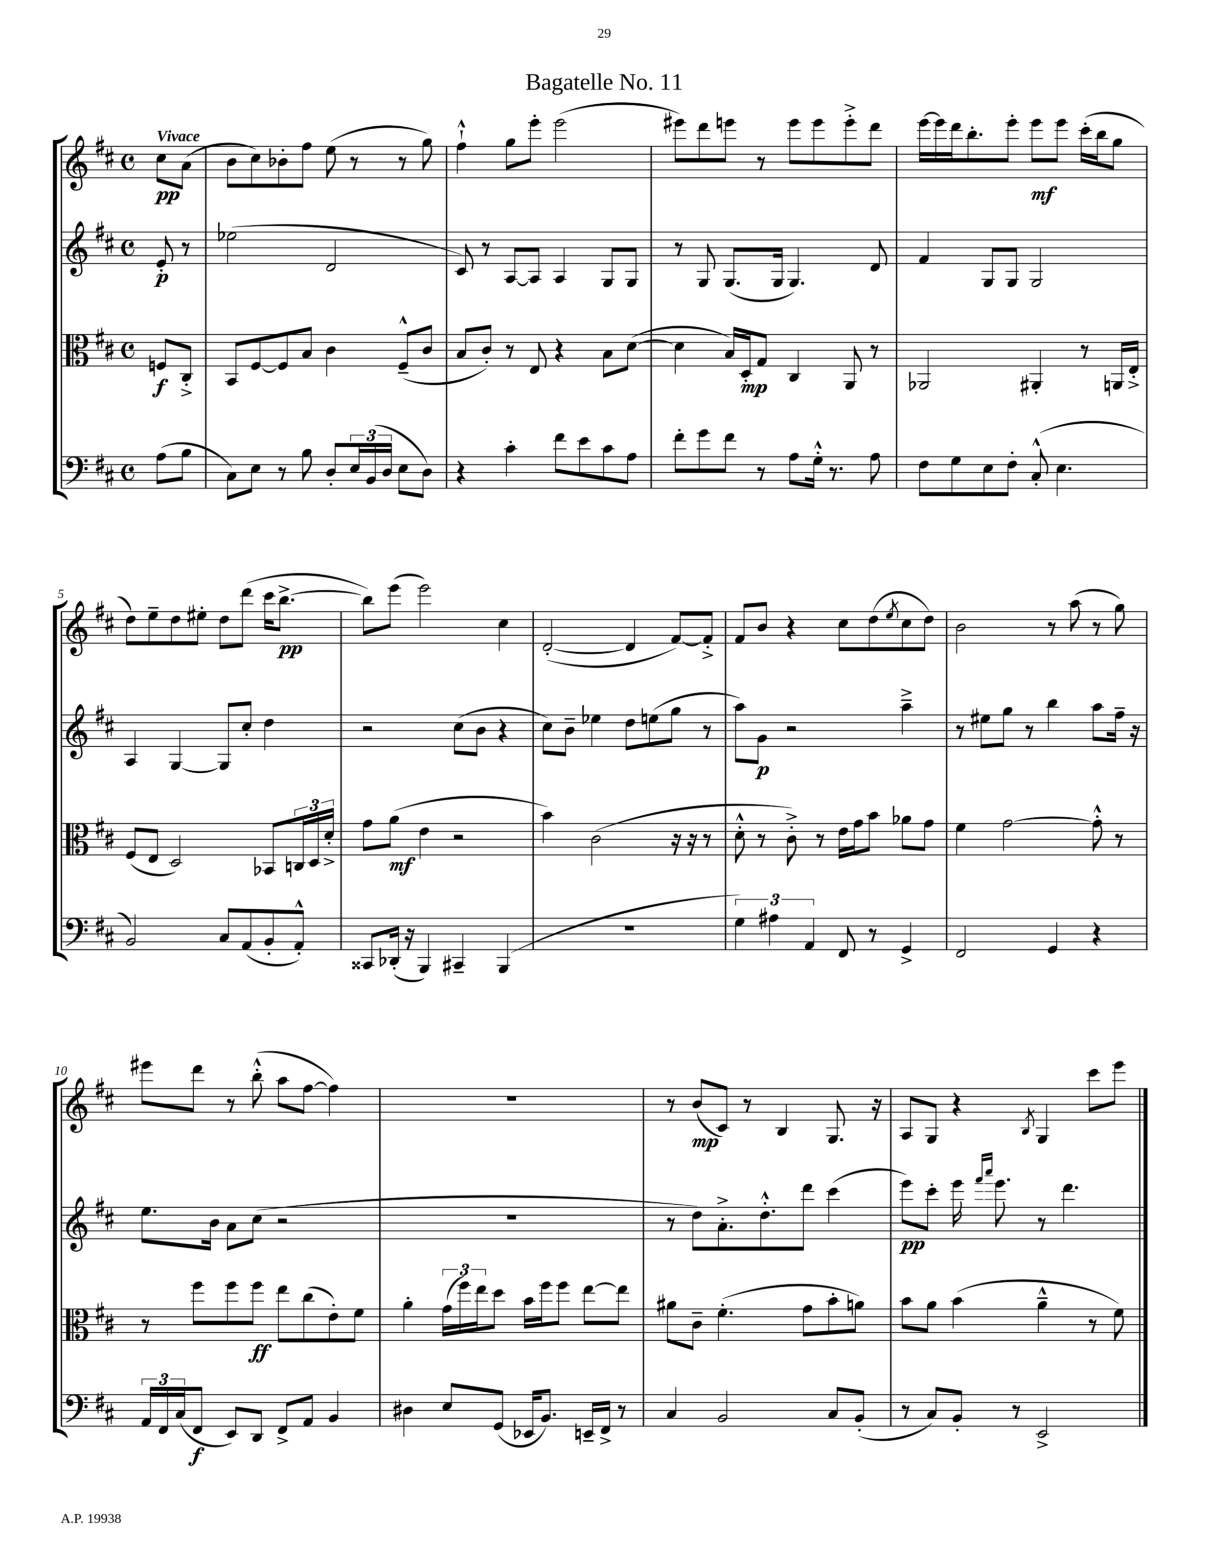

**kern	**dynam	**kern	**dynam	**kern	**dynam	**kern	**dynam
*part4	*part4	*part3	*part3	*part2	*part2	*part1	*part1
*staff4	*staff4	*staff3	*staff3	*staff2	*staff2	*staff1	*staff1
*clefF4	*	*clefC3	*	*clefG2	*	*clefG2	*
*k[f#c#]	*	*k[f#c#]	*	*k[f#c#]	*	*k[f#c#]	*
*M4/4	*	*M4/4	*	*M4/4	*	*M4/4	*
*met(c)	*	*met(c)	*	*met(c)	*	*met(c)	*
=	=	=	=	=	=	=	=
!	!	!	!	!	!	!LO:TX:a:B:t=Vivace	!
(8A\L	.	8Fn/L	f	8e'/	p	8cc#\L	pp
8B\J	.	8C#'^/J	.	8r	.	(8a\J	.
=1	=1	=1	=1	=1	=1	=1	=1
8C#\L)	.	8BB/L	.	(2ee-X\	.	8b\L	.
8E\J	.	[8F#/	.	.	.	8cc#\)	.
8r	.	8F#/]	.	.	.	8b-X'\	.
8B\	.	8B/J	.	.	.	8ff#\J	.
8D'/L	.	4c#\	.	2d/	.	(8ee\	.
24E/L	.	.	.	.	.	8r	.
(24BB/	.	.	.	.	.	.	.
24D/JJ	.	.	.	.	.	.	.
8E\L	.	(8F#~^^/L	.	.	.	8r	.
8D\J)	.	8c#/J	.	.	.	8gg\)	.
=2	=2	=2	=2	=2	=2	=2	=2
4r	.	8B/L	.	8c#/)	.	4ff#`^^\	.
.	.	8c#'/J)	.	8r	.	.	.
4c#'\	.	8r	.	[8A/L	.	8gg\L	.
.	.	8E/	.	8A/J]	.	8eee'\J	.
8f#\L	.	4r	.	4A/	.	(2eee\	.
8e\	.	.	.	.	.	.	.
8c#\	.	8B\L	.	8G/L	.	.	.
8A\J	.	([8d\J	.	8G/J	.	.	.
=3	=3	=3	=3	=3	=3	=3	=3
8f#'\L	.	4d\]	.	8r	.	8eee#X\L)	.
8g\	.	.	.	8G/	.	8ddd\	.
8f#\J	.	16B/LL)	.	(8.G/L	.	8eeen\J	.
.	.	16D'/J	mp	.	.	.	.
8r	.	8G/J	.	.	.	8r	.
.	.	.	.	16G/Jk	.	.	.
8A\L	.	4C#/	.	4.G/)	.	8eee\L	.
16G'^^\Jk	.	.	.	.	.	8eee\	.
8.r	.	.	.	.	.	.	.
.	.	8AA/	.	.	.	8eee'^\	.
8A\	.	8r	.	8d/	.	8ddd\J	.
=4	=4	=4	=4	=4	=4	=4	=4
8F#\L	.	2AA-X/	.	4f#/	.	[16eee\LL	.
.	.	.	.	.	.	16eee\]	.
8G\	.	.	.	.	.	16ddd\J	.
.	.	.	.	.	.	8.bb'\	.
8E\	.	.	.	8G/L	.	.	.
8F#'\J	.	.	.	8G/J	.	8eee'\J	.
(8C#'^^/	.	4AA#X'/	.	2G/	.	8eee\L	mf
4.E\	.	.	.	.	.	8eee\J	.
.	.	8r	.	.	.	(16ccc#'\LL	.
.	.	.	.	.	.	16bb\J	.
.	.	16AAn/LL	.	.	.	8gg\J	.
.	.	16E'^/JJ	.	.	.	.	.
!!LO:LB:g=z
=5	=5	=5	=5	=5	=5	=5	=5
2BB/)	.	(8F#/L	.	4A/	.	8dd\L)	.
.	.	8E/J	.	.	.	8ee~\	.
.	.	2D/)	.	[4G/	.	8dd\	.
.	.	.	.	.	.	8ee#X'\J	.
8C#/L	.	.	.	8G/L]	.	8dd\L	.
(8AA/	.	.	.	8cc#'/J	.	(8ddd\J	.
8BB'/	.	8BB-X/L	.	4dd\	.	16ccc#\KL	.
.	.	.	.	.	.	[8.bb^\J	pp
8AA'^^/J)	.	24Cn/L	.	.	.	.	.
.	.	24D/	.	.	.	.	.
.	.	24d'^/JJ	.	.	.	.	.
=6	=6	=6	=6	=6	=6	=6	=6
8CC##X/L	.	8g\L	.	2r	.	8bb\L])	.
(16DD-X'/Jk	.	(8a\J	mf	.	.	(8eee\J	.
16r	.	.	.	.	.	.	.
4BBB/)	.	4e\	.	.	.	2eee\)	.
4CC#X~/	.	2r	.	(8cc#\L	.	.	.
.	.	.	.	8b\J	.	.	.
(4BBB/	.	.	.	4r	.	4cc#\	.
=7	=7	=7	=7	=7	=7	=7	=7
1r	.	4b\)	.	8cc#\L)	.	([2d'/	.
.	.	.	.	8b~\J	.	.	.
.	.	(2c#\	.	4ee-X\	.	.	.
.	.	.	.	8dd\L	.	4d/]	.
.	.	.	.	(8een\	.	.	.
.	.	16r	.	8gg\J	.	[8f#/L)	.
.	.	16r	.	.	.	.	.
.	.	8r	.	8r	.	8f#'^/J]	.
=8	=8	=8	=8	=8	=8	=8	=8
6G\)	.	8d'^^\	.	8aa\L)	.	8f#/L	.
.	.	8r	.	8g\J	p	8b/J	.
6A#X\	.	.	.	.	.	.	.
.	.	8c#'^\)	.	2r	.	4r	.
6AA/	.	.	.	.	.	.	.
.	.	8r	.	.	.	.	.
8FF#/	.	16e\LL	.	.	.	8cc#\L	.
.	.	16g\J	.	.	.	.	.
8r	.	8b\J	.	.	.	(8dd\	.
.	.	.	.	.	.	8qee/	.
4GG^/	.	8a-X\L	.	4aa~^\	.	8cc#\	.
.	.	8g\J	.	.	.	8dd\J)	.
=9	=9	=9	=9	=9	=9	=9	=9
2FF#/	.	4f#\	.	8r	.	2b\	.
.	.	.	.	8ee#X\L	.	.	.
.	.	[2g\	.	8gg\J	.	.	.
.	.	.	.	8r	.	.	.
4GG/	.	.	.	4bb\	.	8r	.
.	.	.	.	.	.	(8aa\	.
4r	.	8g'^^\]	.	8aa\L	.	8r	.
.	.	8r	.	16ff#~\Jk	.	8gg\)	.
.	.	.	.	16r	.	.	.
!!LO:LB:g=z
=10	=10	=10	=10	=10	=10	=10	=10
24AA/LL	.	8r	.	8.ee\L	.	8eee#X\L	.
24FF#/	.	.	.	.	.	.	.
(24C#/J	.	.	.	.	.	.	.
8FF#/J	f	8ff#\L	.	.	.	8ddd\J	.
.	.	.	.	16b\Jk	.	.	.
8EE/L)	.	8ff#\	.	8a\L	.	8r	.
8DD/J	.	8ff#\J	ff	(8cc#\J	.	(8bb'^^\	.
8FF#^/L	.	8ee\L	.	2r	.	8aa\L	.
8AA/J	.	(8cc#\	.	.	.	[8ff#\J	.
4BB/	.	8e'\)	.	.	.	4ff#\])	.
.	.	8f#\J	.	.	.	.	.
=11	=11	=11	=11	=11	=11	=11	=11
4D#X\	.	4a'\	.	1r	.	1r	.
8E/L	.	(24g\LL	.	.	.	.	.
.	.	24ff#\)	.	.	.	.	.
.	.	24ee\J	.	.	.	.	.
(8GG/J	.	8dd\J	.	.	.	.	.
16EE-X/KL	.	16b\LL	.	.	.	.	.
8.BB/J)	.	16ff#\J	.	.	.	.	.
.	.	8ff#\J	.	.	.	.	.
16EEn~/LL	.	[8ee\L	.	.	.	.	.
16FF#^/JJ	.	.	.	.	.	.	.
8r	.	8ee\J]	.	.	.	.	.
=12	=12	=12	=12	=12	=12	=12	=12
4C#/	.	8a#X\L	.	8r	.	8r	.
.	.	8c#~\J	.	8dd\L)	.	(8b/L	mp
2BB/	.	(4.f#'\	.	8.a'^\	.	8c#/J)	.
.	.	.	.	.	.	8r	.
.	.	.	.	8.dd'^^\	.	.	.
.	.	.	.	.	.	4B/	.
.	.	8g\L	.	8ddd\J	.	.	.
8C#/L	.	8b'\	.	(4ccc#\	.	8.G/	.
(8BB'/J	.	8an\J)	.	.	.	.	.
.	.	.	.	.	.	16r	.
=13	=13	=13	=13	=13	=13	=13	=13
8r	.	8b\L	.	8eee\L)	pp	8A/L	.
8C#/L)	.	8a\J	.	8ccc#'\J	.	8G/J	.
8BB'/J	.	(4b\	.	16eee\	.	4r	.
.	.	.	.	16qqfff#/LL	.	.	.
.	.	.	.	16qqaaa/JJ	.	.	.
.	.	.	.	8.eee\	.	.	.
8r	.	.	.	.	.	.	.
.	.	.	.	.	.	8qB/	.
2EE^/	.	4a~^^\	.	8r	.	4G/	.
.	.	.	.	4.ddd\	.	.	.
.	.	8r	.	.	.	8ccc#\L	.
.	.	8f#\)	.	.	.	8eee\J	.
==	==	==	==	==	==	==	==
*-	*-	*-	*-	*-	*-	*-	*-
